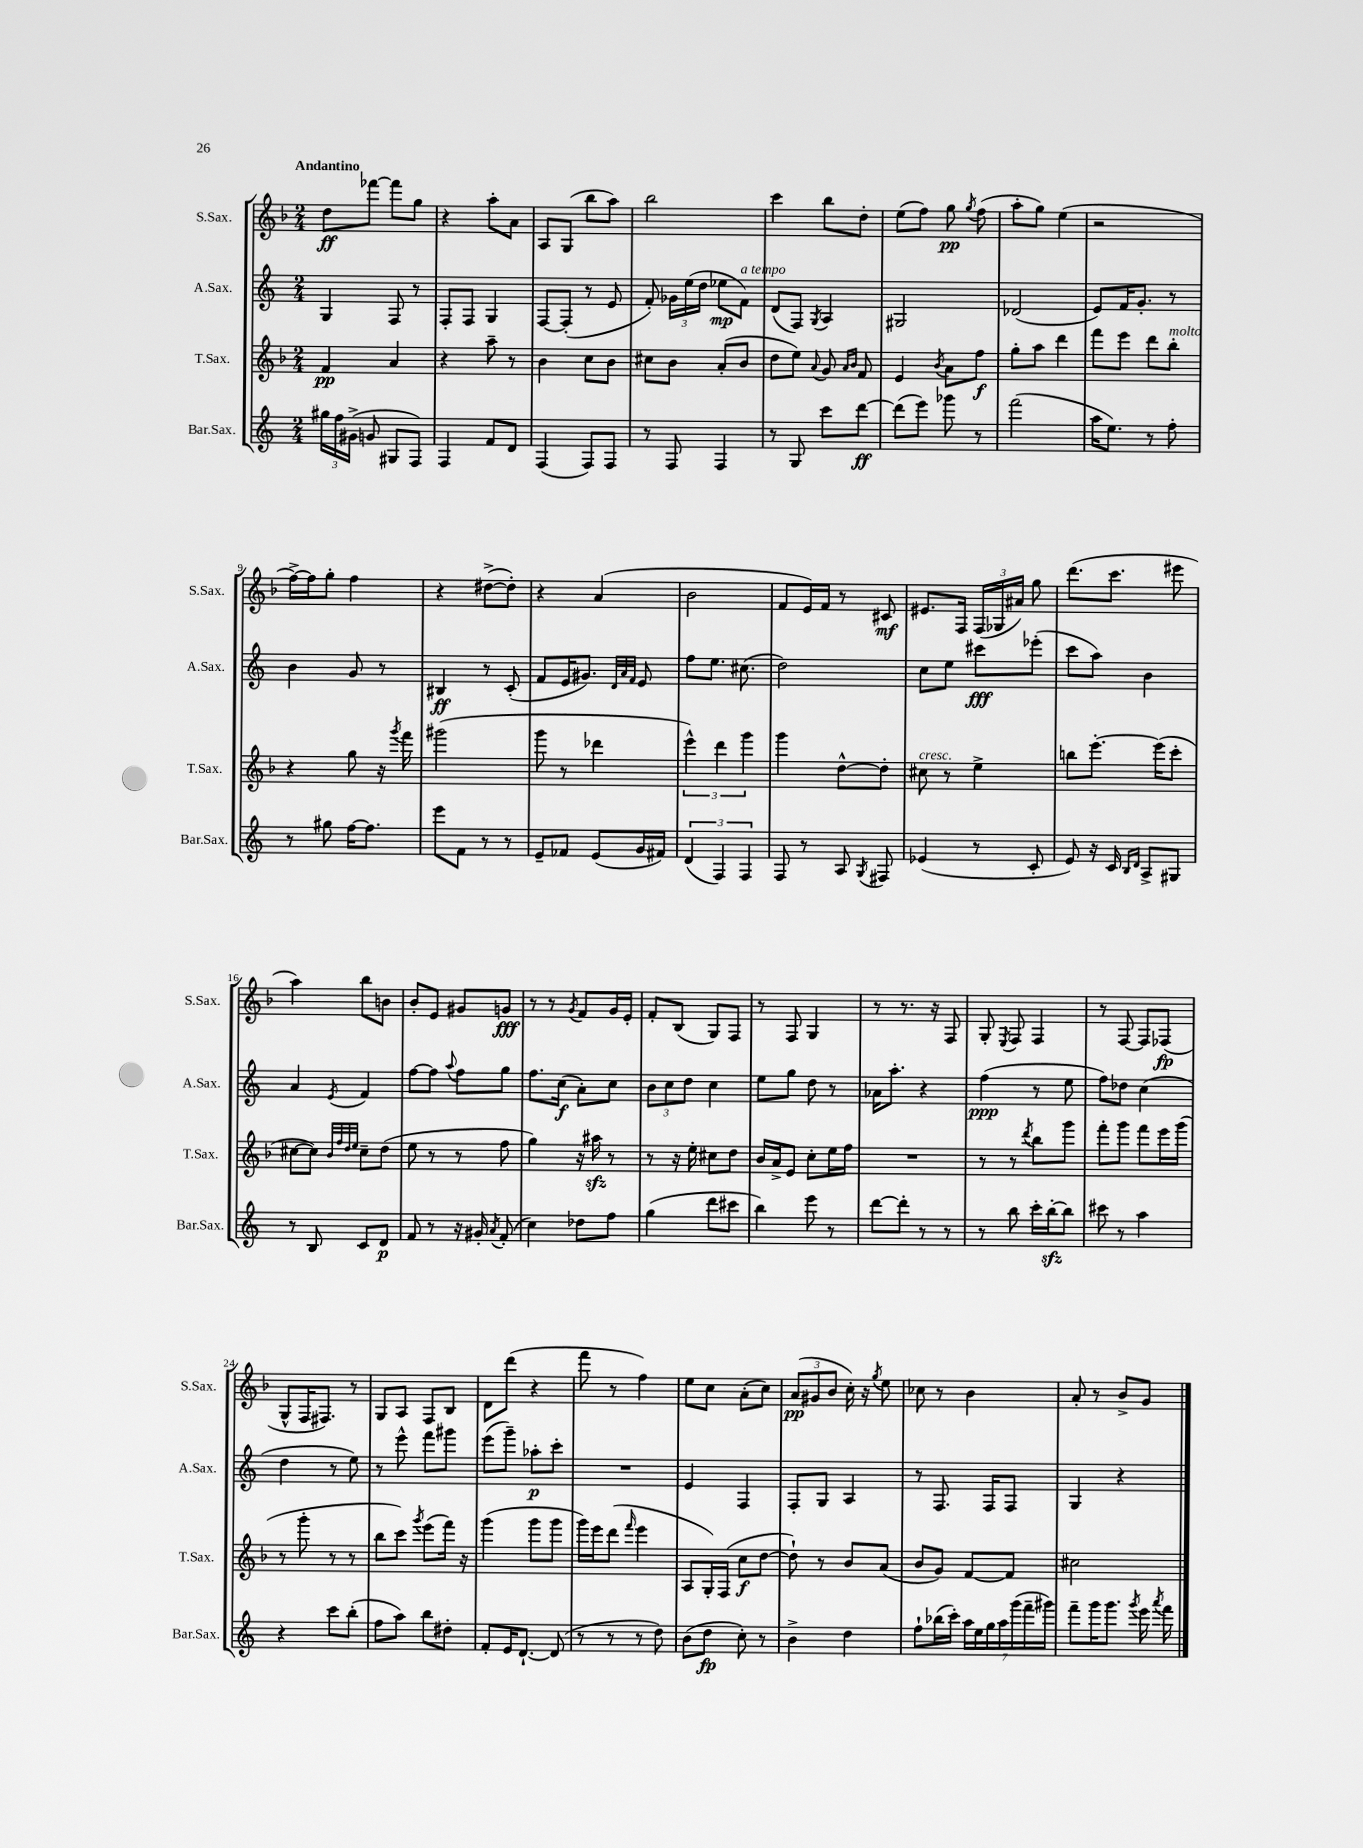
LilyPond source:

<<
\new StaffGroup <<
\new Staff = "s0" \with { instrumentName = "S.Sax." shortInstrumentName = "S.Sax." } {
    \clef treble \key f \major \numericTimeSignature \time 2/4 \tempo "Andantino"
    \autoBeamOff d''8[\ff fes'''8]~ fes'''8[ g''8] |
    r4 a''8[-. a'8] |
    a8[ g8]( bes''8[ a''8]) |
    bes''2 |
    c'''4 bes''8[ d''8]-. |
    e''8[( f''8]) g''8\pp \acciaccatura { g''8 } f''8( |
    a''8[-. g''8]) e''4( |
    r2 |
    f''16[~->) f''16 g''8]-. f''4 |
    r4 dis''8[~->( dis''8]-.) |
    r4 a'4( |
    bes'2 |
    f'8[ e'16) f'16] r8 cis'8\mf |
    eis'8.[ f16] \tuplet 3/2 { f16[( ges16 ais'16]) } g''8 |
    d'''8.[( c'''8.] eis'''8 |
    a''4) bes''8[ b'8] |
    bes'8[-. e'8] gis'8[ g'8]\fff |
    r8 r8 \acciaccatura { g'8 } f'8[ g'16 e'16]-. |
    f'8[-. bes8]( g8[) f8] |
    r8 f8 g4 |
    r8 r8. r16 f8 |
    g8-. \acciaccatura { e8 } f8 f4 |
    r8 f8~ f8[ fes8]\fp( |
    g8[-^ f16 fis8.]) r8 |
    g8[ a8] f8[ bes8] |
    d'8[ d'''8]( r4 |
    f'''8 r8 f''4) |
    e''8[ c''8] a'8[-.( c''8]) |
    \tuplet 3/2 { a'8[\pp( gis'8 bes'8] } c''16-.) r16 \acciaccatura { g''8 } e''8 |
    ces''8 r8 bes'4 |
    a'8-. r8 bes'8[-> g'8] \bar "|." |
}
\new Staff = "s1" \with { instrumentName = "A.Sax." shortInstrumentName = "A.Sax." } {
    \clef treble \key c \major \numericTimeSignature \time 2/4
    \autoBeamOff g4 f8 r8 |
    f8[-. f8] g4 |
    f8[~ f8]-.( r8 e'8 |
    f'8-.) \tuplet 3/2 { ges'16[ e''16( d''16] } ees''8[\mp f'8]^\markup { \italic "a tempo" }) |
    d'8[( f8]) \acciaccatura { g8 } a4 |
    gis2 |
    des'2( |
    e'8[) f'16 g'8.]-. r8 |
    b'4 g'8 r8 |
    bis4\ff r8 c'8-.( |
    f'8[ e'16 gis'8.]) \grace { d'32[ a'32 f'32] } e'8 |
    f''8[ e''8.] cis''8.( |
    d''2) |
    c''8[ e''8] cis'''8[\fff ees'''8]-.( |
    c'''8[ a''8]) b'4 |
    a'4 \acciaccatura { e'8 } f'4 |
    f''8[~ f''8] \appoggiatura { a''8 } f''8[ g''8] |
    f''8.[ c''16]\f( a'8[-.) c''8] |
    \tuplet 3/2 { b'8[ c''8 d''8] } c''4 |
    e''8[ g''8] d''8 r8 |
    aes'16[ a''8.]-. r4 |
    f''4\ppp( r8 e''8 |
    f''8[) des''8] c''4( |
    d''4 r8 e''8) |
    r8 e'''8-^ f'''8[ gis'''8] |
    e'''8[( g'''8]--) aes''8[-.\p c'''8]-. |
    R2 |
    e'4 f4 |
    f8[-. g8] a4 |
    r8 f8. f16[ f8] |
    g4 r4 \bar "|." |
}
\new Staff = "s2" \with { instrumentName = "T.Sax." shortInstrumentName = "T.Sax." } {
    \clef treble \key f \major \numericTimeSignature \time 2/4
    \autoBeamOff f'4\pp a'4 |
    r4 a''8-- r8 |
    bes'4 c''8[ bes'8] |
    cis''8[ bes'8] a'8[-.( bes'8] |
    d''8[ e''8]) \appoggiatura { a'8 } g'8 \grace { a'16[ bes'16] } f'8 |
    e'4 \acciaccatura { bes'8 } a'8[ f''8]\f |
    g''8[-. a''8] d'''4 |
    f'''8[ e'''8] d'''8[ bes''8]-.^\markup { \italic "molto" } |
    r4 g''8 r16 \acciaccatura { g'''8 } f'''16 |
    gis'''2( |
    g'''8 r8 des'''4 |
    \tuplet 3/2 { e'''4-^) d'''4 g'''4 } |
    g'''4 d''8[~-^ d''8]-. |
    cis''8^\markup { \italic "cresc." } r8 e''4-> |
    b''8[ e'''8.]~-. e'''16[( c'''8]-. |
    cis''8[~ cis''8]) \grace { bes'32[ f''32 d''32 e''32] } cis''8[-- d''8]( |
    e''8 r8 r8 f''8 |
    g''4) r16 ais''16\sfz r8 |
    r8 r16 e''16-. cis''8[ d''8] |
    bes'16[ a'16-> e'8] c''8[-. e''16 f''16] |
    R2 |
    r8 r8 \acciaccatura { d'''8 } bes''8[ g'''8] |
    f'''8[-. g'''8] f'''8[ e'''16 g'''16]( |
    r8 g'''8-. r8 r8 |
    bes''8[ c'''8]) \acciaccatura { g'''8 } e'''8[( f'''16]) r16 |
    g'''4( g'''8[ g'''8] |
    g'''16[) e'''16 d'''8]( \grace { f'''16 } e'''4 |
    a8[ g16-.) f16]( c''8[\f d''8]~ |
    d''8-!) r8 bes'8[ a'8]( |
    bes'8[ g'8]) f'8[~ f'8] |
    cis''2 \bar "|." |
}
\new Staff = "s3" \with { instrumentName = "Bar.Sax." shortInstrumentName = "Bar.Sax." } {
    \clef treble \key c \major \numericTimeSignature \time 2/4
    \autoBeamOff \tuplet 3/2 { gis''16[ f''16 gis'16]->( } g'8 gis8[ f8]) |
    f4 f'8[ d'8] |
    f4( f8[) f8] |
    r8 f8 f4 |
    r8 g8 c'''8[ d'''8]~\ff |
    d'''8[( e'''8]) ges'''8 r8 |
    f'''2( |
    a''16[ e''8.]) r8 f''8-. |
    r8 gis''8 f''16[~ f''8.] |
    e'''8[ f'8] r8 r8 |
    e'8[-- fes'8] e'8[( g'16 fis'16]) |
    \tuplet 3/2 { d'4( f4) f4 } |
    f8 r8 a8 \acciaccatura { g8 } fis8 |
    ees'4( r8 c'8-. |
    e'8) r16 c'16 \grace { b16[ d'16] } a8[-> gis8] |
    r8 b8 c'8[ d'8]\p |
    f'8 r8 r16 gis'16-. \acciaccatura { a'8 } f'8-.( |
    c''4) des''8[ f''8] |
    g''4( d'''8[ cis'''8] |
    b''4) e'''8 r8 |
    d'''8[~ d'''8]-. r8 r8 |
    r8 b''8 c'''16[-. b''16~-.\sfz b''8] |
    cis'''8 r8 a''4 |
    r4 c'''8[ b''8]-.( |
    f''8[ a''8]) b''8[ dis''8]-. |
    f'8[-. e'16 d'8.]~-! d'8( |
    r8 r8 r8 d''8) |
    b'8[( d''8]\fp c''8-.) r8 |
    b'4-> d''4 |
    f''8[-! bes''16( c'''16]-.) \tuplet 7/4 { a''16[ e''16 g''16 a''16 g'''16( f'''16-- gis'''16]) } |
    f'''8[-- g'''16 g'''8.] \acciaccatura { g'''8 } e'''16 \acciaccatura { a'''8 } f'''16 \bar "|." |
}
>>
>>
